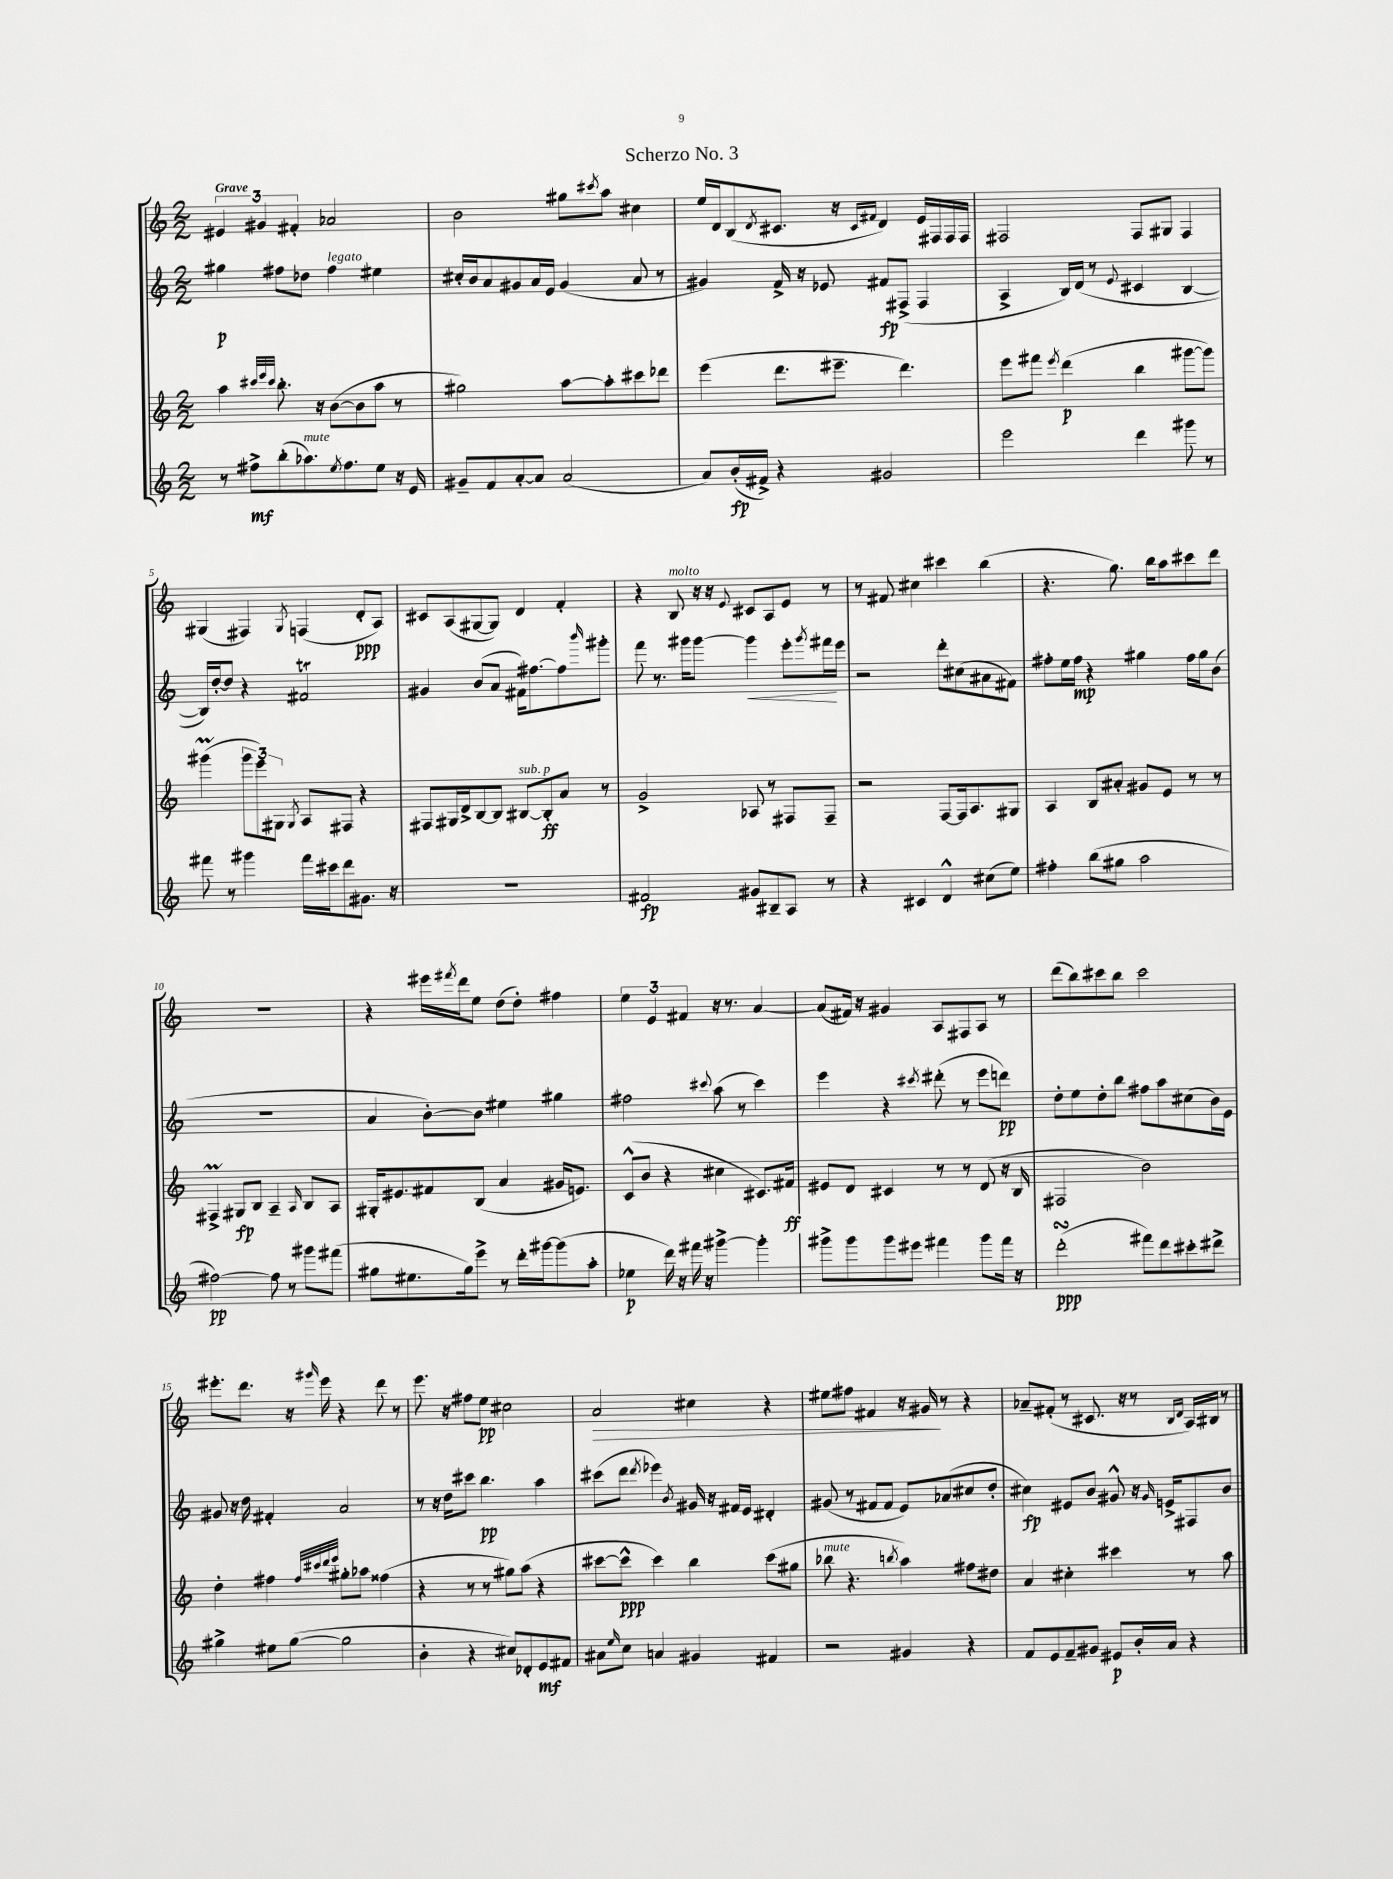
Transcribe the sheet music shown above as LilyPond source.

\header { title = "Scherzo No. 3" }
<<
\new StaffGroup <<
\new Staff = "s0" {
    \clef treble \key c \major \numericTimeSignature \time 2/2 \tempo "Grave"
    \tuplet 3/2 { eis'4 gis'4 fis'4-. } aes'2 |
    b'2 gis''8 \acciaccatura { cis'''8 } a''8 cis''4 |
    e''16 d'16 b8( \acciaccatura { d'8 } cis'8. r16 \grace { cis'16 fis'16 } d'4) e'16 fis16 fis16 fis16 |
    fis2 fis8 gis8 fis4 |
    gis4( fis4) \acciaccatura { gis8 } f4( d'8-.\ppp a8) |
    cis'8 a8( gis8~ gis8) d'4 f'4-. |
    r4 b8^\markup { \italic "molto" } r16 r16 \appoggiatura { e'8 } cis'8 a8 e'8 r8 |
    r8 fis'8 cis''4 cis'''4 b''4( |
    r4. g''8.) b''16 a''8 cis'''8 d'''8 |
    R1 |
    r4 eis'''16 \acciaccatura { fis'''8 } d'''16 e''8 d''8( d''8-.) fis''4 |
    \tuplet 3/2 { e''4 e'4 fis'4 } r16 r8. a'4~ |
    a'8( fis'16) r16 gis'4 a8 fis8 a8 r8 |
    d'''8( b''8) cis'''8 b''8 cis'''2 |
    eis'''8.-. d'''8. r16 \grace { gis'''16 } eis'''16 r4 d'''8 r8 |
    e'''8. r16 fis''8 e''8\pp cis''2 |
    a'2\> cis''4 r4 |
    eis''8 fis''8 fis'4 r16 gis'16\! r8 r4 |
    aes'8-- fis'8-.( r8 cis'8. r16 r8 \grace { b16 d'16 } a16) bis16 r8 \bar "|." |
}
\new Staff = "s1" {
    \clef treble \key c \major \numericTimeSignature \time 2/2
    gis''4\p fis''8 des''8 fis''4^\markup { \italic "legato" } eis''4 |
    cis''16-. b'16 a'8 gis'8 a'16 e'16 gis'4( a'8 r8 |
    gis'4) f'16-> r16 ees'8 fis'8\fp fis8->( fis4 |
    a4-> b16) d'16( r8 \appoggiatura { e'8 } cis'4 b4~ |
    b16) d''16~-. d''8 r4 fis'2\trill |
    gis'4 b'8( a'8 fis'16) fis''8.~ fis''8 \grace { b'''16 } gis'''8-. |
    f'''8 r8. gis'''16 gis'''8~ gis'''4\< e'''8-. \acciaccatura { gis'''8 } fis'''16\! e'''16 |
    r2 d'''8-. cis''8( ais'8 fis'8) |
    fis''8-. e''16 fis''16\mp r4 gis''4 fis''16 gis''16 b'8( |
    R1 |
    a'4 b'8~-.) b'8 eis''4 gis''4 |
    fis''2 \appoggiatura { cis'''8 } a''8( r8 cis'''4) |
    e'''4 r4 \acciaccatura { cis'''8 } dis'''8-.( r8 e'''8 d'''8\pp) |
    d''8-. e''8 d''8-. b''8 fis''8 a''8 cis''8( b'16) e'16 |
    gis'8 r16 d''16 fis'4-. a'2 |
    r8 r16 d''16 cis'''8 b''4.\pp a''4 |
    cis'''8( d'''8 \acciaccatura { d'''8 } ees'''4) \acciaccatura { b'8 } gis'16 r16 fis'16 e'16 dis'4-. |
    gis'8( r8 fis'8 fis'8 e'8) aes'8( cis''8 d''8-. |
    cis''4\fp) eis'8 b'8 gis'8-^ r16 \grace { gis'16 } e'16-> fis8 b'8 \bar "|." |
}
\new Staff = "s2" {
    \clef treble \key c \major \numericTimeSignature \time 2/2
    a''4 \grace { cis'''32 e'''32 cis'''32 } b''8.-. r16 b'8~( b'8 a''8 r8 |
    gis''2) a''8~ a''8-. cis'''8 des'''8 |
    e'''4( d'''8. eis'''8.-- d'''4.) |
    e'''8 fis'''8 \acciaccatura { e'''8 } d'''4\p( b''4 gis'''8~ gis'''8) |
    gis'''4\prall( \tuplet 3/2 { gis'''8 e'''8) gis8 } \acciaccatura { gis8 } a8 fis8 r4 |
    fis8 gis16 d'16-> b8~ b8 bis8~^\markup { \italic "sub. p" } bis8-.\ff a'8 r8 |
    g'2-> aes8 r8 fis8 fis8-- |
    r2 f8~ f16 a8. gis8 |
    a4 b8 ais'8-. gis'8 e'8 r8 r8 |
    fis4->\prall gis8\fp b8 a4-- \grace { a16 } b8 a8 |
    gis16-. eis'8. fis'8 b8( a'4 gis'16 e'8.) |
    c'8-^( b'8 r4 cis''4 cis'8.) fis'16\ff |
    eis'8 d'8 cis'4 r8 r8 d'8( r16 b16 |
    fis2 b'2) |
    d''4-. fis''4 \grace { fis''32 cis'''32 d'''32 e'''32 } gis''8-. aes''8 fisis''4( |
    r4 r8 r8 gis''8) a''8( r4 |
    cis'''8~ cis'''8-^\ppp cis'''4) b''4 cis'''8( gis''8 |
    bes''8^\markup { \italic "mute" } r4. \acciaccatura { b''8 } a''4) fis''8 dis''8 |
    a'4 cis''4-. cis'''4 r8 a''8 \bar "|." |
}
\new Staff = "s3" {
    \clef treble \key c \major \numericTimeSignature \time 2/2
    r8 fis''8->\mf b''8-.( aes''8.^\markup { \italic "mute" }) \acciaccatura { e''8 } fis''8. e''8 r16 e'16 |
    gis'8-- f'8 a'8~-. a'8 a'2( |
    a'8) b'16-.\fp( fis'16->) r4 gis'2 |
    e'''2 d'''4 gis'''8 r8 |
    fis'''8 r8 gis'''4 fis'''16 cis'''16 d'''8 gis'8. r16 |
    R1 |
    fis'2\fp gis'8 bis8-- a8 r8 |
    r4 cis'4 d'4-^ cis''8( e''8) |
    fis''4-. b''8( gis''8 a''2 |
    fis''2~\pp) fis''8 r8 gis'''8 fis'''8( |
    gis''8 eis''8. gis''16) e'''8-> r8 d'''16-. gis'''16~ gis'''8( a''8-. |
    ees''4\p d'''16) r16 fis'''16 r16 gis'''4~-> gis'''4-. |
    gis'''8-> gis'''8 gis'''8 eis'''8 fis'''4 gis'''8 fis'''16 r16 |
    d'''2-.\turn\ppp( fis'''8) d'''8 cis'''8-. dis'''8-> |
    gis''4-> eis''8 gis''8~( gis''2 |
    b'4-. r4 cis''8) des'8-. e'8\mf fis'8 |
    ais'8 \grace { e''16 } c''8 a'4 gis'4 fis'4 |
    r2 gis'4 r4 |
    f'8 e'8 f'8-- gis'8 eis'8\p b'16-. a'16 r4 \bar "|." |
}
>>
>>
